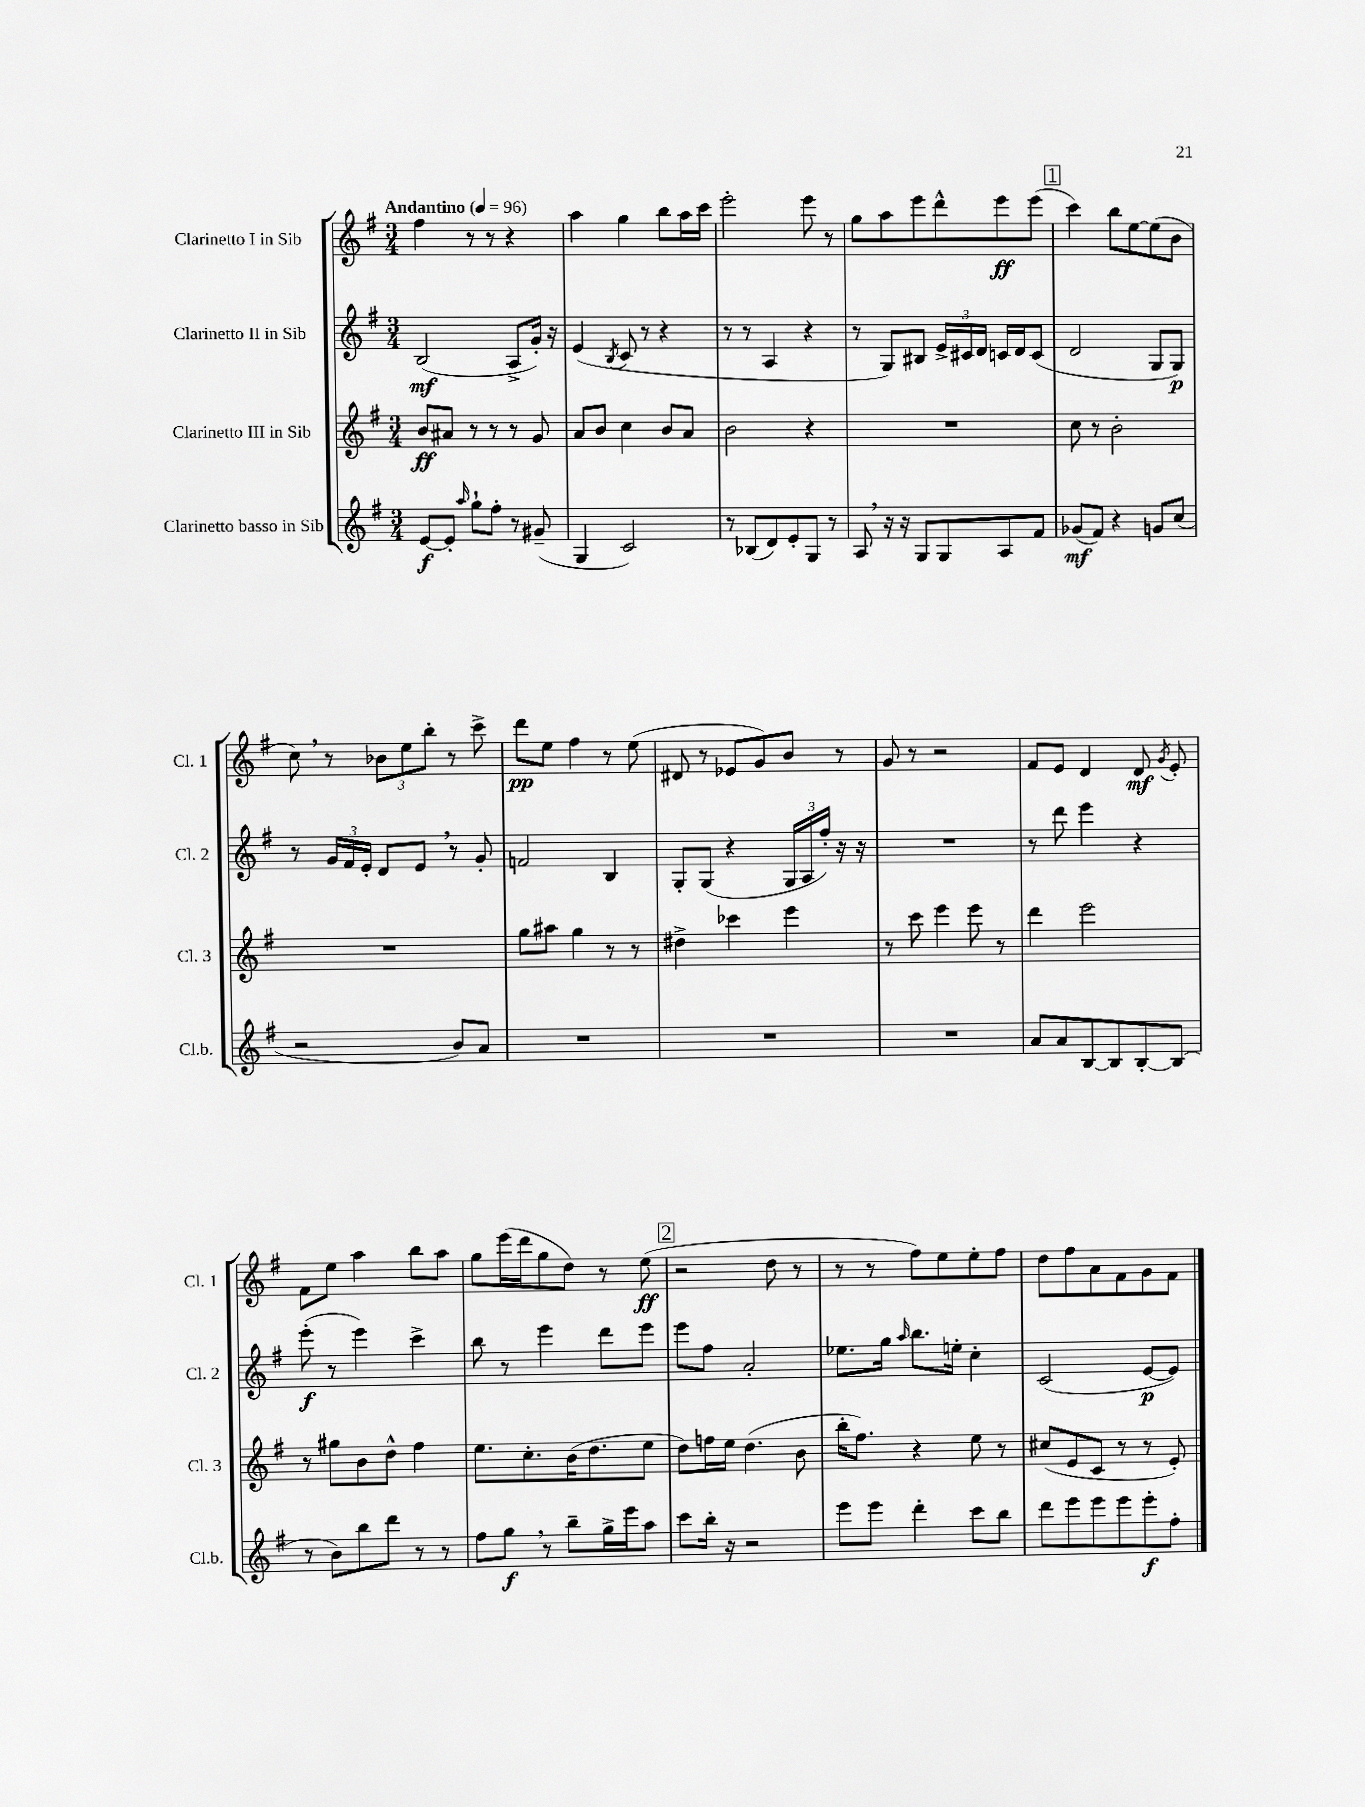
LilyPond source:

<<
\new StaffGroup <<
\new Staff = "s0" \with { instrumentName = "Clarinetto I in Sib" shortInstrumentName = "Cl. 1" } {
    \clef treble \key g \major \numericTimeSignature \time 3/4 \tempo "Andantino" 4 = 96
    \autoBeamOff fis''4 r8 r8 r4 |
    a''4 g''4 b''8[ a''16 c'''16] |
    e'''2-. e'''8 r8 |
    g''8[ a''8 e'''8 d'''8-^ e'''8\ff e'''8]( |
    \mark \markup { \box "1" } c'''4) b''8[ e''8~ e''8( b'8] |
    c''8) \breathe r8 \tuplet 3/2 { bes'8[ e''8 b''8]-. } r8 c'''8-> |
    d'''8[\pp e''8] fis''4 r8 e''8( |
    dis'8 r8 ees'8[ g'8) b'8] r8 |
    g'8 r8 r2 |
    fis'8[ e'8] d'4 d'8\mf \acciaccatura { g'8 } e'8-. |
    fis'8[ e''8] a''4 b''8[ a''8] |
    g''8[ e'''16( d'''16 g''8 d''8]) r8 e''8\ff( |
    \mark \markup { \box "2" } r2 d''8 r8 |
    r8 r8 fis''8[) e''8 e''8-. fis''8] |
    d''8[ fis''8 a'8 fis'8 g'8 fis'8] \bar "|." |
}
\new Staff = "s1" \with { instrumentName = "Clarinetto II in Sib" shortInstrumentName = "Cl. 2" } {
    \clef treble \key g \major \numericTimeSignature \time 3/4
    \autoBeamOff b2\mf( a8[-> g'16]-.) r16 |
    e'4( \acciaccatura { b8 } c'8 r8 r4 |
    r8 r8 a4 r4 |
    r8 g8[) bis8] \tuplet 3/2 { e'16[-> cis'16 d'16] } c'16[ d'16 c'8]( |
    \mark \markup { \box "1" } d'2 g8[ g8]\p) |
    r8 \tuplet 3/2 { g'16[ fis'16 e'16]-. } d'8[ e'8] \breathe r8 g'8-. |
    f'2 b4 |
    g8[-. g8]( r4 \tuplet 3/2 { g16[ a16 fis''16]-.) } r16 r16 |
    R2. |
    r8 d'''8 e'''4 r4 |
    e'''8-.\f( r8 e'''4) c'''4-> |
    b''8 r8 e'''4 d'''8[ e'''8] |
    \mark \markup { \box "2" } e'''8[ fis''8] a'2-. |
    ees''8.[ g''16] \grace { a''16 } b''8.[ e''16]-. c''4-. |
    c'2( e'8[~\p e'8]) \bar "|." |
}
\new Staff = "s2" \with { instrumentName = "Clarinetto III in Sib" shortInstrumentName = "Cl. 3" } {
    \clef treble \key g \major \numericTimeSignature \time 3/4
    \autoBeamOff b'8[\ff ais'8] r8 r8 r8 g'8 |
    a'8[ b'8] c''4 b'8[ a'8] |
    b'2 r4 |
    R2. |
    \mark \markup { \box "1" } c''8 r8 b'2-. |
    R2. |
    g''8[ ais''8] g''4 r8 r8 |
    dis''4-> ces'''4 e'''4 |
    r8 c'''8 e'''4 e'''8 r8 |
    d'''4 e'''2 |
    r8 gis''8[ b'8 d''8]-^ fis''4 |
    e''8.[ c''8.-. b'16( d''8. e''8] |
    \mark \markup { \box "2" } d''8[) f''16 e''16] d''4.( b'8 |
    b''16[-. fis''8.]) r4 e''8 r8 |
    cis''8[( e'8 c'8] r8 r8 e'8-.) \bar "|." |
}
\new Staff = "s3" \with { instrumentName = "Clarinetto basso in Sib" shortInstrumentName = "Cl.b." } {
    \clef treble \key g \major \numericTimeSignature \time 3/4
    \autoBeamOff e'8[~\f e'8]-. \grace { a''16 } g''8[-! fis''8]-. r8 gis'8--( |
    g4 c'2) |
    r8 bes8[( d'8) e'8-. g8] r8 |
    a8 \breathe r16 r16 g8[ g8 a8 fis'8] |
    \mark \markup { \box "1" } ges'8[\mf( fis'8]) r4 g'8[ c''8]( |
    r2 b'8[) a'8] |
    R2. |
    R2. |
    R2. |
    a'8[ a'8 b8~ b8 b8~-. b8]( |
    r8 b'8[) b''8 d'''8] r8 r8 |
    fis''8[ g''8]\f \breathe r8 b''8[-- g''16-> e'''16 a''8] |
    \mark \markup { \box "2" } c'''8[ b''16]-. r16 r2 |
    e'''8[ e'''8] d'''4-. c'''8[ b''8] |
    d'''8[ e'''8 e'''8 e'''8 e'''8-.\f fis''8]-. \bar "|." |
}
>>
>>
\layout { \context { \Score \remove "Bar_number_engraver" } }
